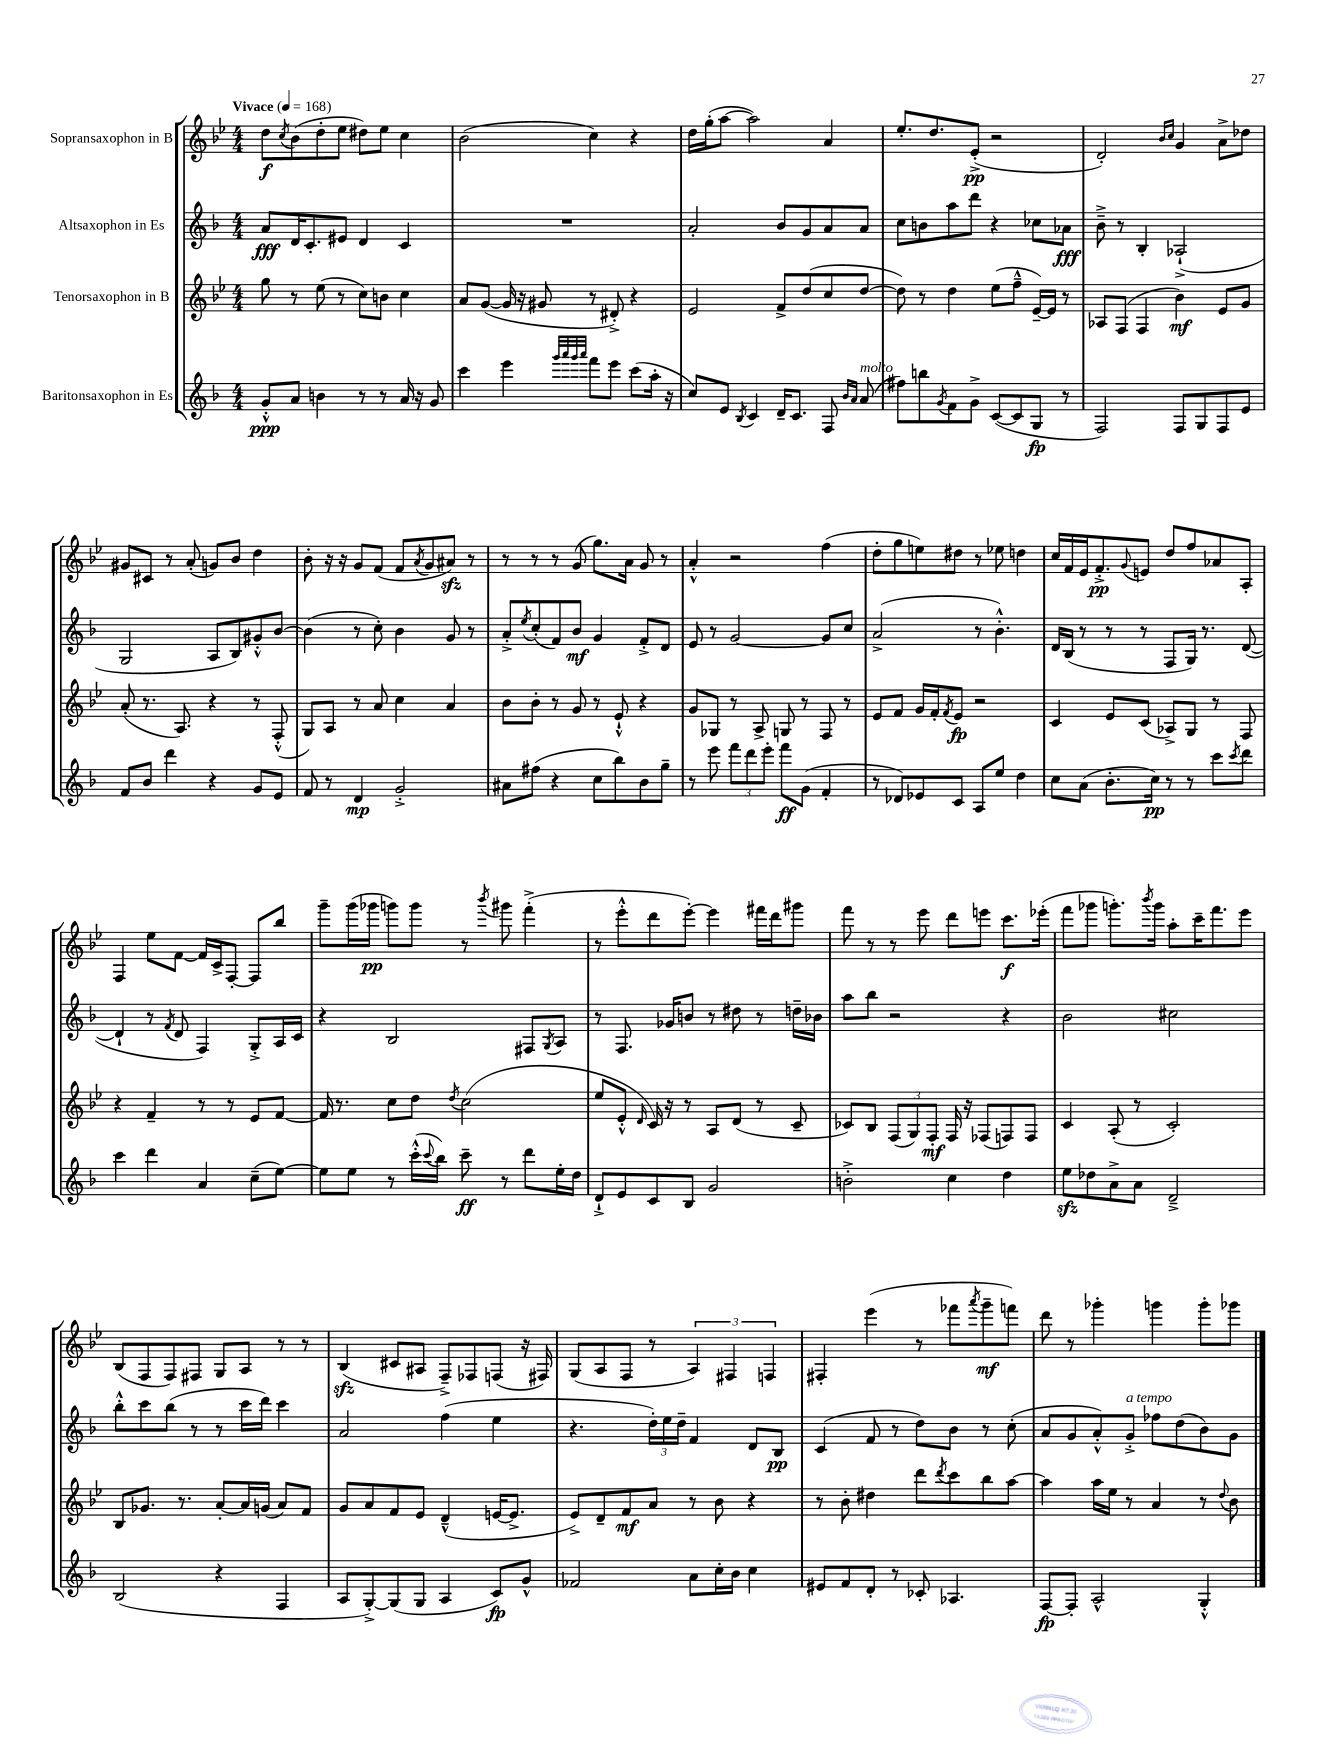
<<
\new StaffGroup <<
\new Staff = "s0" \with { instrumentName = "Sopransaxophon in B" } {
    \clef treble \key bes \major \numericTimeSignature \time 4/4 \tempo "Vivace" 4 = 168
    d''8\f \acciaccatura { c''8 } bes'8( d''8-. ees''8 dis''8) ees''8 c''4 |
    bes'2( c''4) r4 |
    d''16 g''16-.( a''8~ a''2) a'4 |
    ees''8.-. d''8. ees'8-.->\pp( r2 |
    d'2-.) \grace { bes'16 c''16 } g'4 a'8-> des''8 |
    gis'8 cis'8 r8 a'8-.( g'8) bes'8 d''4 |
    bes'8-. r16 r16 g'8 f'8( f'8 \acciaccatura { a'8 } g'8 ais'8\sfz) r8 |
    r8 r8 r8 g'8( g''8.) a'16 g'8 r8 |
    a'4-.-^ r2 f''4( |
    d''8-. g''8 e''8) dis''8 r8 ees''8 d''4 |
    c''16 f'16 ees'16 f'8.-.->\pp \appoggiatura { g'8 } e'8 d''8 f''8 aes'8 a8-. |
    f4 ees''8 f'8~ f'16 c'16-> f8~-. f8 bes''8 |
    g'''8-- g'''16( ges'''16\pp g'''8) g'''8 r8 \acciaccatura { bes'''8 } gis'''8 f'''4-.->( |
    r8 ees'''8-.-^ d'''8 ees'''8~-.) ees'''4 fis'''16 d'''16 gis'''8 |
    f'''8 r8 r8 ees'''8 d'''8 e'''8 c'''8.\f ees'''16-.( |
    f'''8 ges'''8 g'''8.-.) \acciaccatura { bes'''8 } g'''16 a''8-. c'''16-- f'''8. ees'''8 |
    bes8( f8 f8) fis8 g8 a8 r8 r8 |
    bes4\sfz( cis'8 ais8 f8--->) fes8 f8( r16 fis16) |
    g8( a8 f8 r8 \tuplet 3/2 { a4) fis4 f4 } |
    fis4-. ees'''4( r8 fes'''8 \acciaccatura { a'''8 } g'''8--\mf f'''8) |
    d'''8 r8 ges'''4-. g'''4 g'''8-. ges'''8 \bar "|." |
}
\new Staff = "s1" \with { instrumentName = "Altsaxophon in Es" } {
    \clef treble \key f \major \numericTimeSignature \time 4/4
    a'8\fff d'16 c'8.-. eis'8 d'4 c'4 |
    R1 |
    a'2-. bes'8 g'8 a'8 a'8 |
    c''8 b'8 a''8 d'''8 r4 ces''8 aes'8\fff |
    bes'8---> r8 bes4-. aes2-!->( |
    g2 a8 bes8) gis'8-.-^ bes'8~ |
    bes'4( r8 c''8-.) bes'4 g'8 r8 |
    a'8-.-> \acciaccatura { e''8 } c''8-.( f'8) bes'8\mf g'4 f'8-.-> d'8 |
    e'8 r8 g'2~ g'8 c''8 |
    a'2->( r8 bes'4.-.-^) |
    d'16 bes16( r8 r8 r8 f8 g16) r8. d'8~( |
    d'4-! r8 \acciaccatura { f'8 } d'8 f4) g8-.-> a16 c'16 |
    r4 bes2 fis8 \acciaccatura { g8 } a8 |
    r8 f8. ges'16 b'8 r8 dis''8 r8 d''16-- bes'16 |
    a''8 bes''8 r2 r4 |
    bes'2 cis''2 |
    bes''8-.-^ c'''8 bes''8( r8 r8 c'''16 d'''16) c'''4 |
    a'2 f''4( e''4 |
    r4. \tuplet 3/2 { d''16-.) e''16 d''16-- } f'4 d'8 bes8\pp |
    c'4( f'8 r8 d''8) bes'8 r8 c''8-.( |
    a'8 g'8 a'8-.-^) g'8-.->^\markup { \italic "a tempo" } fes''8 d''8( bes'8) g'8 \bar "|." |
}
\new Staff = "s2" \with { instrumentName = "Tenorsaxophon in B" } {
    \clef treble \key bes \major \numericTimeSignature \time 4/4
    g''8 r8 ees''8( r8 c''8) b'8 c''4 |
    a'8 g'8~( g'16 r16 gis'8 r8 dis'8-.->) r4 |
    ees'2 f'8-> d''8( c''8 d''8~ |
    d''8) r8 d''4 ees''8( f''8---^ ees'16~--) ees'16 r8 |
    aes8 f8( f4 bes'4\mf) ees'8 g'8 |
    a'8-.( r8. a8.) r4 r8 f8-.-^( |
    g8) a8 r8 a'8 c''4 a'4 |
    bes'8 bes'8-. r8 g'8 r8 ees'8-!-^ r4 |
    g'8 ges8 r8 a8-> g8 r8 f8 r8 |
    ees'8 f'8 g'16 f'16-. \acciaccatura { f'8 } ees'8\fp r2 |
    c'4 ees'8 c'8( aes8->) g8 r8 f8 |
    r4 f'4-- r8 r8 ees'8 f'8~ |
    f'16 r8. c''8 d''8 \acciaccatura { d''8 } c''2( |
    ees''8 ees'8-.-^ \grace { d'16 } c'16) r16 r8 a8 d'8( r8 c'8-- |
    ces'8) bes8 \tuplet 3/2 { f8( g8) f8-.\mf } f16 r16 fes8( f8) f8 |
    c'4 a8-.( r8 c'2-.) |
    bes8 ges'8. r8. a'8~-. a'16 g'16( a'8) f'8 |
    g'8 a'8 f'8 ees'8 d'4---^( e'16~ e'8.-> |
    ees'8->) d'8-- f'8\mf a'8 r8 bes'8 r4 |
    r8 bes'8-. dis''4 d'''8 \acciaccatura { d'''8 } c'''8 bes''8 a''8~ |
    a''4 a''16 ees''16 r8 a'4 r8 \appoggiatura { d''8 } bes'8 \bar "|." |
}
\new Staff = "s3" \with { instrumentName = "Baritonsaxophon in Es" } {
    \clef treble \key f \major \numericTimeSignature \time 4/4
    g'8-.-^\ppp a'8 b'4 r8 r8 a'16 r16 g'8 |
    c'''4 e'''4 \grace { g'''32 a'''32 g'''32 a'''32 } f'''8 e'''8 c'''8( a''16-. r16 |
    c''8) e'8 \acciaccatura { bes8 } c'4 d'16-- c'8. f8 \grace { bes'16 a'16 } a'8^\markup { \italic "molto" }( |
    fis''8) b''8 \acciaccatura { g'8 } f'8 g'8-> c'8~( c'8 g8\fp r8 |
    f2) f8 g8 f8 e'8 |
    f'8 bes'8 d'''4 r4 g'8 e'8 |
    f'8 r8 d'4\mp g'2-.-> |
    ais'8 fis''8( r4 c''8 bes''8) bes'8 g''8-- |
    r8 e'''8 \tuplet 3/2 { f'''8 d'''8 e'''8-. } f'''8\ff g'8( f'4-. |
    r8 des'8) ees'8 c'8 a8 e''8 d''4 |
    c''8 a'8( bes'8.-. c''16\pp) r8 r8 c'''8 \acciaccatura { c'''8 } d'''8 |
    c'''4 d'''4 a'4 c''8--( e''8~) |
    e''8 e''8 r8 c'''16-.-^( \appoggiatura { c'''8 } bes''16) c'''8--\ff r8 d'''8 e''16-. d''16 |
    d'8-!-> e'8 c'8 bes8 g'2 |
    b'2-.-> c''4 d''4 |
    e''8\sfz des''8 a'8-> a'8 d'2---> |
    bes2( r4 f4 |
    a8 g8~-.->) g8( g8 a4 c'8\fp) g'8-^ |
    fes'2 a'8 c''16-. bes'16 c''4 |
    eis'8 f'8 d'8-. r8 ces'8-. aes4. |
    f8~\fp f8-. a2-^ g4-.-^ \bar "|." |
}
>>
>>
\layout { \context { \Score \remove "Bar_number_engraver" } }
